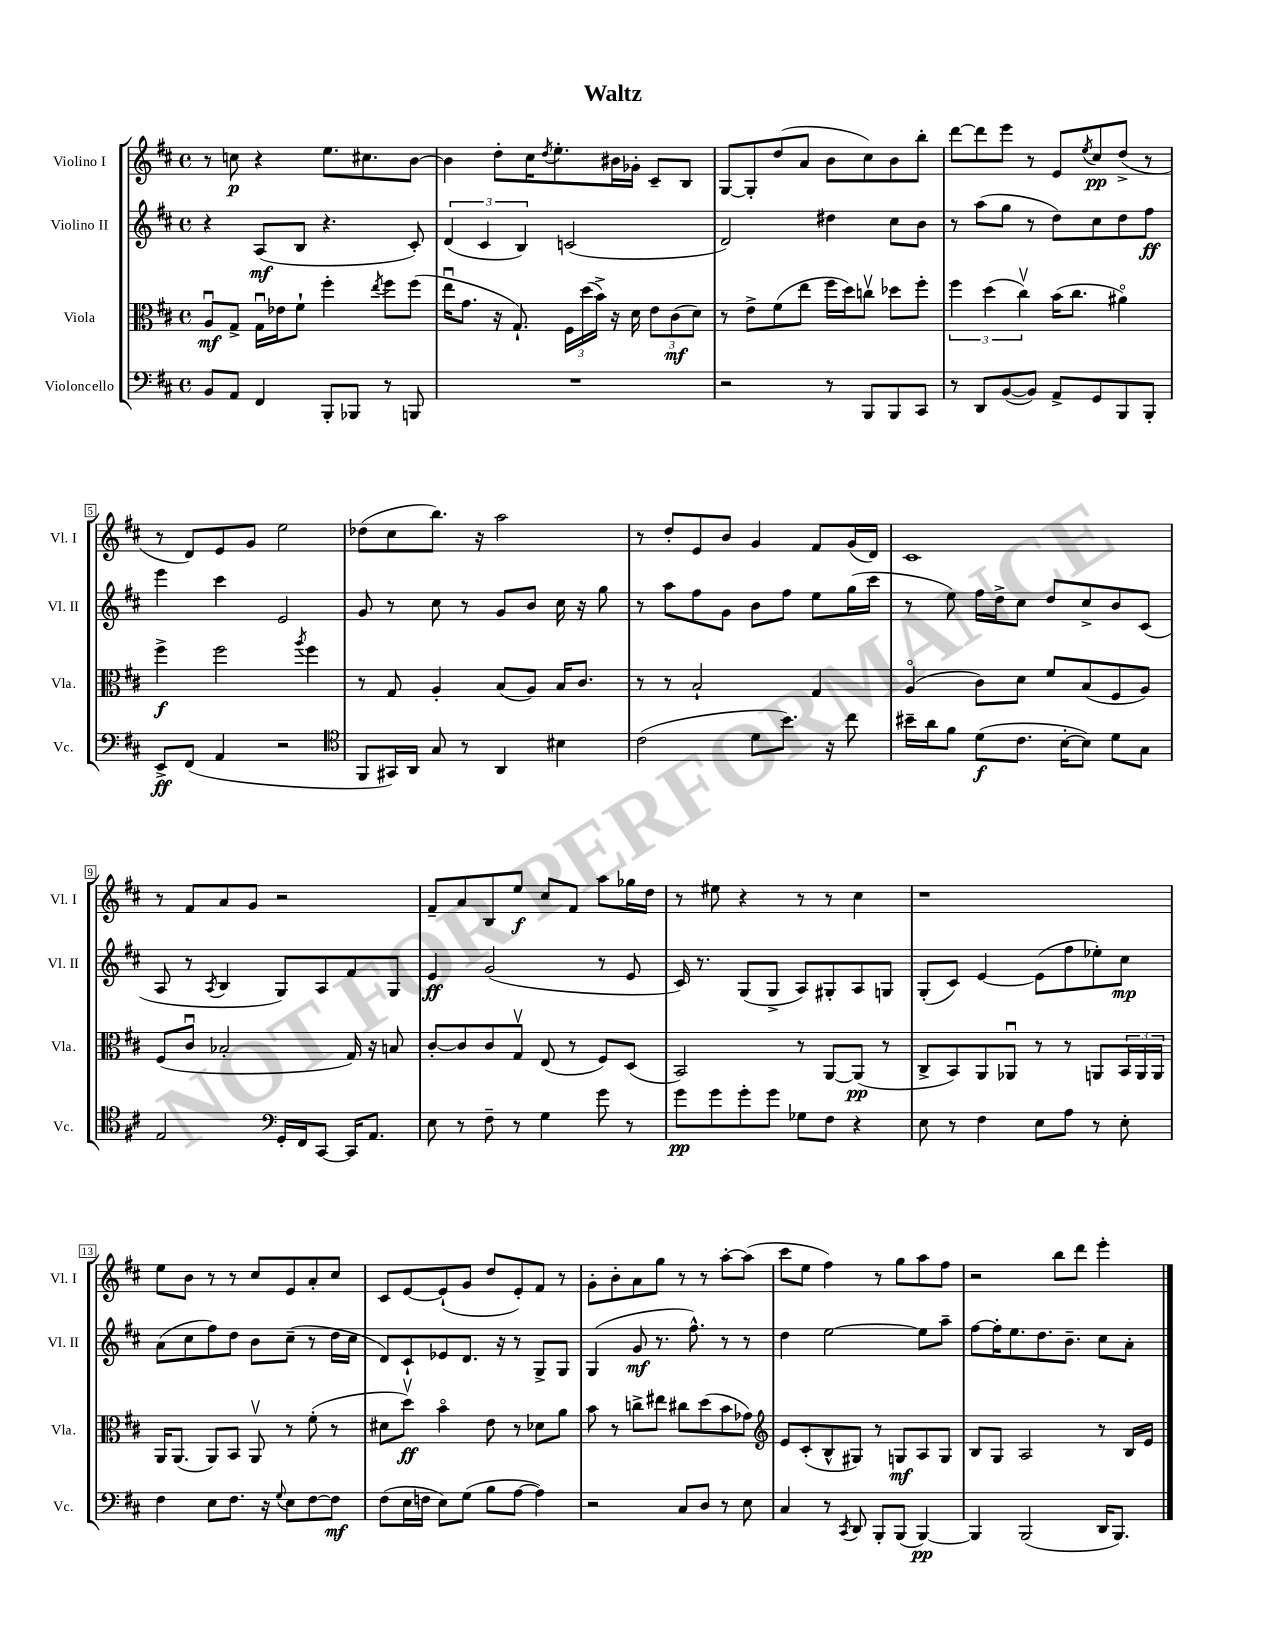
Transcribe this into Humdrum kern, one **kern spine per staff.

**kern	**kern	**kern	**kern
*staff4	*staff3	*staff2	*staff1
*clefF4	*clefC3	*clefG2	*clefG2
*k[f#c#]	*k[f#c#]	*k[f#c#]	*k[f#c#]
*M4/4	*M4/4	*M4/4	*M4/4
*met(c)	*met(c)	*met(c)	*met(c)
8BB	8Au	4r	8r
8AA	8G^	.	8cc
4FF#	16Gu	(8A	4r
.	16e-	.	.
.	8f#`	8B	.
8BBB'	4ff#'	4.r	8.ee
8BBB-	.	.	.
.	.	.	8.cc#
.	8qee	.	.
8r	8ff#	.	.
8BBB	(8ff#	8c#')	[8b
=	=	=	=
1r	16eeu	(6d	4b]
.	8.g	.	.
.	.	6c#	.
.	16r	.	8dd'
.	8.G`)	.	.
.	.	6B)	.
.	.	.	16cc#
.	.	.	8qdd
.	.	.	8.ee'
.	24F#	(2c	.
.	(24dd	.	.
.	24b^)	.	.
.	16r	.	16b#
.	16d	.	16g-'
.	12e	.	8c#~
.	(12c#	.	.
.	.	.	8B
.	12d)	.	.
=	=	=	=
2r	8r	2d)	[8G
.	8e^	.	8G']
.	(8f#	.	(8dd
.	8ee	.	8a
8r	16ff#	4dd#	8b
.	16dd)	.	.
8BBB	8ccv	.	8cc#)
8BBB	8dd-	8cc#	8b
8CC#	8ff#'	8b	8bb'
=	=	=	=
8r	6ff#	8r	[8ddd
8DD	.	(8aa	8ddd]
.	(6dd	.	.
([8BB	.	8gg	8eee
.	6cc#v)	.	.
8BB])	.	8r	8r
8AA^	(16b	8dd)	8e
.	8.cc#	.	.
.	.	.	8qee
8GG	.	8cc#	8cc#
8BBB	4a#o)	8dd	(8dd^
8BBB'	.	8ff#	8r
=	=	=	=
8EE^	4ff#^	4eee	8r
(8FF#	.	.	8d)
4AA	2ff#	4ccc#	8e
.	.	.	8g
2r	.	2e	2ee
.	8qaa	.	.
.	4ff#	.	.
=	=	=	=
*clefC4	*	*	*
8FF#	8r	8g	(8dd-
16GG#)	8G	8r	8cc#
16AA	.	.	.
8G	4A'	8cc#	8.bb)
8r	.	8r	.
.	.	.	16r
4AA	(8B	8g	2aa
.	8A)	8b	.
4B#	16B	16cc#	.
.	8.c#	16r	.
.	.	8gg	.
=	=	=	=
(2c#	8r	8r	8r
.	8r	8aa	8dd'
.	2B`	8ff#	8e
.	.	8g	8b
8d	.	8b	4g
8.b)	.	8ff#	.
.	4G	8ee	8f#
16r	.	.	.
8cc#	.	(16gg	(16g
.	.	16ccc#	16d)
=	=	=	=
16b#~	(4Ao	8r	1c#
16a	.	.	.
8f#	.	8ee)	.
(8d	8c#)	16ff#	.
.	.	16dd^	.
8.c#	8d	8cc#	.
.	8f#	8dd	.
[16B'	.	.	.
8B])	(8B	8cc#^	.
8d	8F#	8b	.
8G	8A)	(8c#	.
=	=	=	=
2E	(8F#	8A	8r
.	8c#u	8r	8f#
.	.	8qA	.
.	2B-'	4B	8a
.	.	.	8g
*clefF4	*	*	*
16GG'	.	8G)	2r
16FF#	.	.	.
[8CC#	.	8A	.
16CC#]	16G)	8f#	.
8.AA	16r	.	.
.	8B	8G	.
=	=	=	=
8E	[8c#'	4e	8f#~
8r	8c#]	.	8a
8F#~	8c#	(2g	8B
8r	8Gv	.	8ee
4G	(8E	.	8cc#
.	8r	.	8f#
8g	8F#)	8r	8aa
8r	(8D	8e	16gg-
.	.	.	16dd
=	=	=	=
8g	2BB)	16c#)	8r
.	.	8.r	.
8g	.	.	8ee#
8g'	.	(8G	4r
8g	.	8G^	.
8G-	8r	8A)	8r
8F#	[8AA	8G#'	8r
4r	(8AA]	8A	4cc#
.	8r	8G	.
=	=	=	=
8E	8C#^	(8G'	1r
8r	8BB)	8c#)	.
4F#	8AA	[4e	.
.	8AA-u	.	.
8E	8r	(8e]	.
8A	8r	8ff#	.
8r	8AA	8ee-')	.
8E'	24BB	8cc#	.
.	24AA	.	.
.	24AA	.	.
=	=	=	=
4F#	16AA	(8a	8ee
.	(8.AA	.	.
.	.	8cc#	8b
8E	8AA)	8ff#)	8r
8.F#	8BB	8dd	8r
.	8AAv	8b	8cc#
16r	.	.	.
8qqG	.	.	.
8E	8r	(8cc#~	8e
[8F#	(8f#'	8r	8a'
8F#]	8r	16dd	8cc#
.	.	16cc#	.
=	=	=	=
(8F#	8d#	8d)	8c#
16E	8ddv)	8c#`	[8e
16F	.	.	.
8E)	4bo	8e-	(8e`]
(8G	.	8.d	8g
8B	8e	.	8dd
.	.	16r	.
[8A	8r	8r	8e')
4A])	8d-	8G^	8f#
.	8a	8G	8r
=	=	=	=
2r	8b	(4G	8g'
.	8r	.	8b'
.	8cc^	8g	8a
.	8ee#	8.r	8gg
8C#	8cc#	.	8r
.	.	8.ff#^^)	.
8D	(8dd	.	8r
8r	8b	8r	[8aa'
8E	8g-)	8r	(8aa]
=	=	=	=
*	*clefG2	*	*
4C#	8e	4dd	8ccc#
.	(8c#'	.	8ee
8r	8B^^	[2ee	4ff#)
8qCC#	.	.	.
8DD	8G#)	.	.
8BBB'	8r	.	8r
(8BBB	8G	.	8gg
[4BBB)	8A	8ee]	8aa
.	8G	8aa~	8ff#
=	=	=	=
4BBB]	8B	[8ff#	2r
.	8G	16ff#']	.
.	.	8.ee	.
(2BBB	2A	.	.
.	.	8.dd	.
.	.	.	8bb
.	.	8.b~	.
.	.	.	8ddd
16DD	8r	8cc#	4eee'
8.BBB)	.	.	.
.	16B	8a'	.
.	16e	.	.
==	==	==	==
*-	*-	*-	*-
